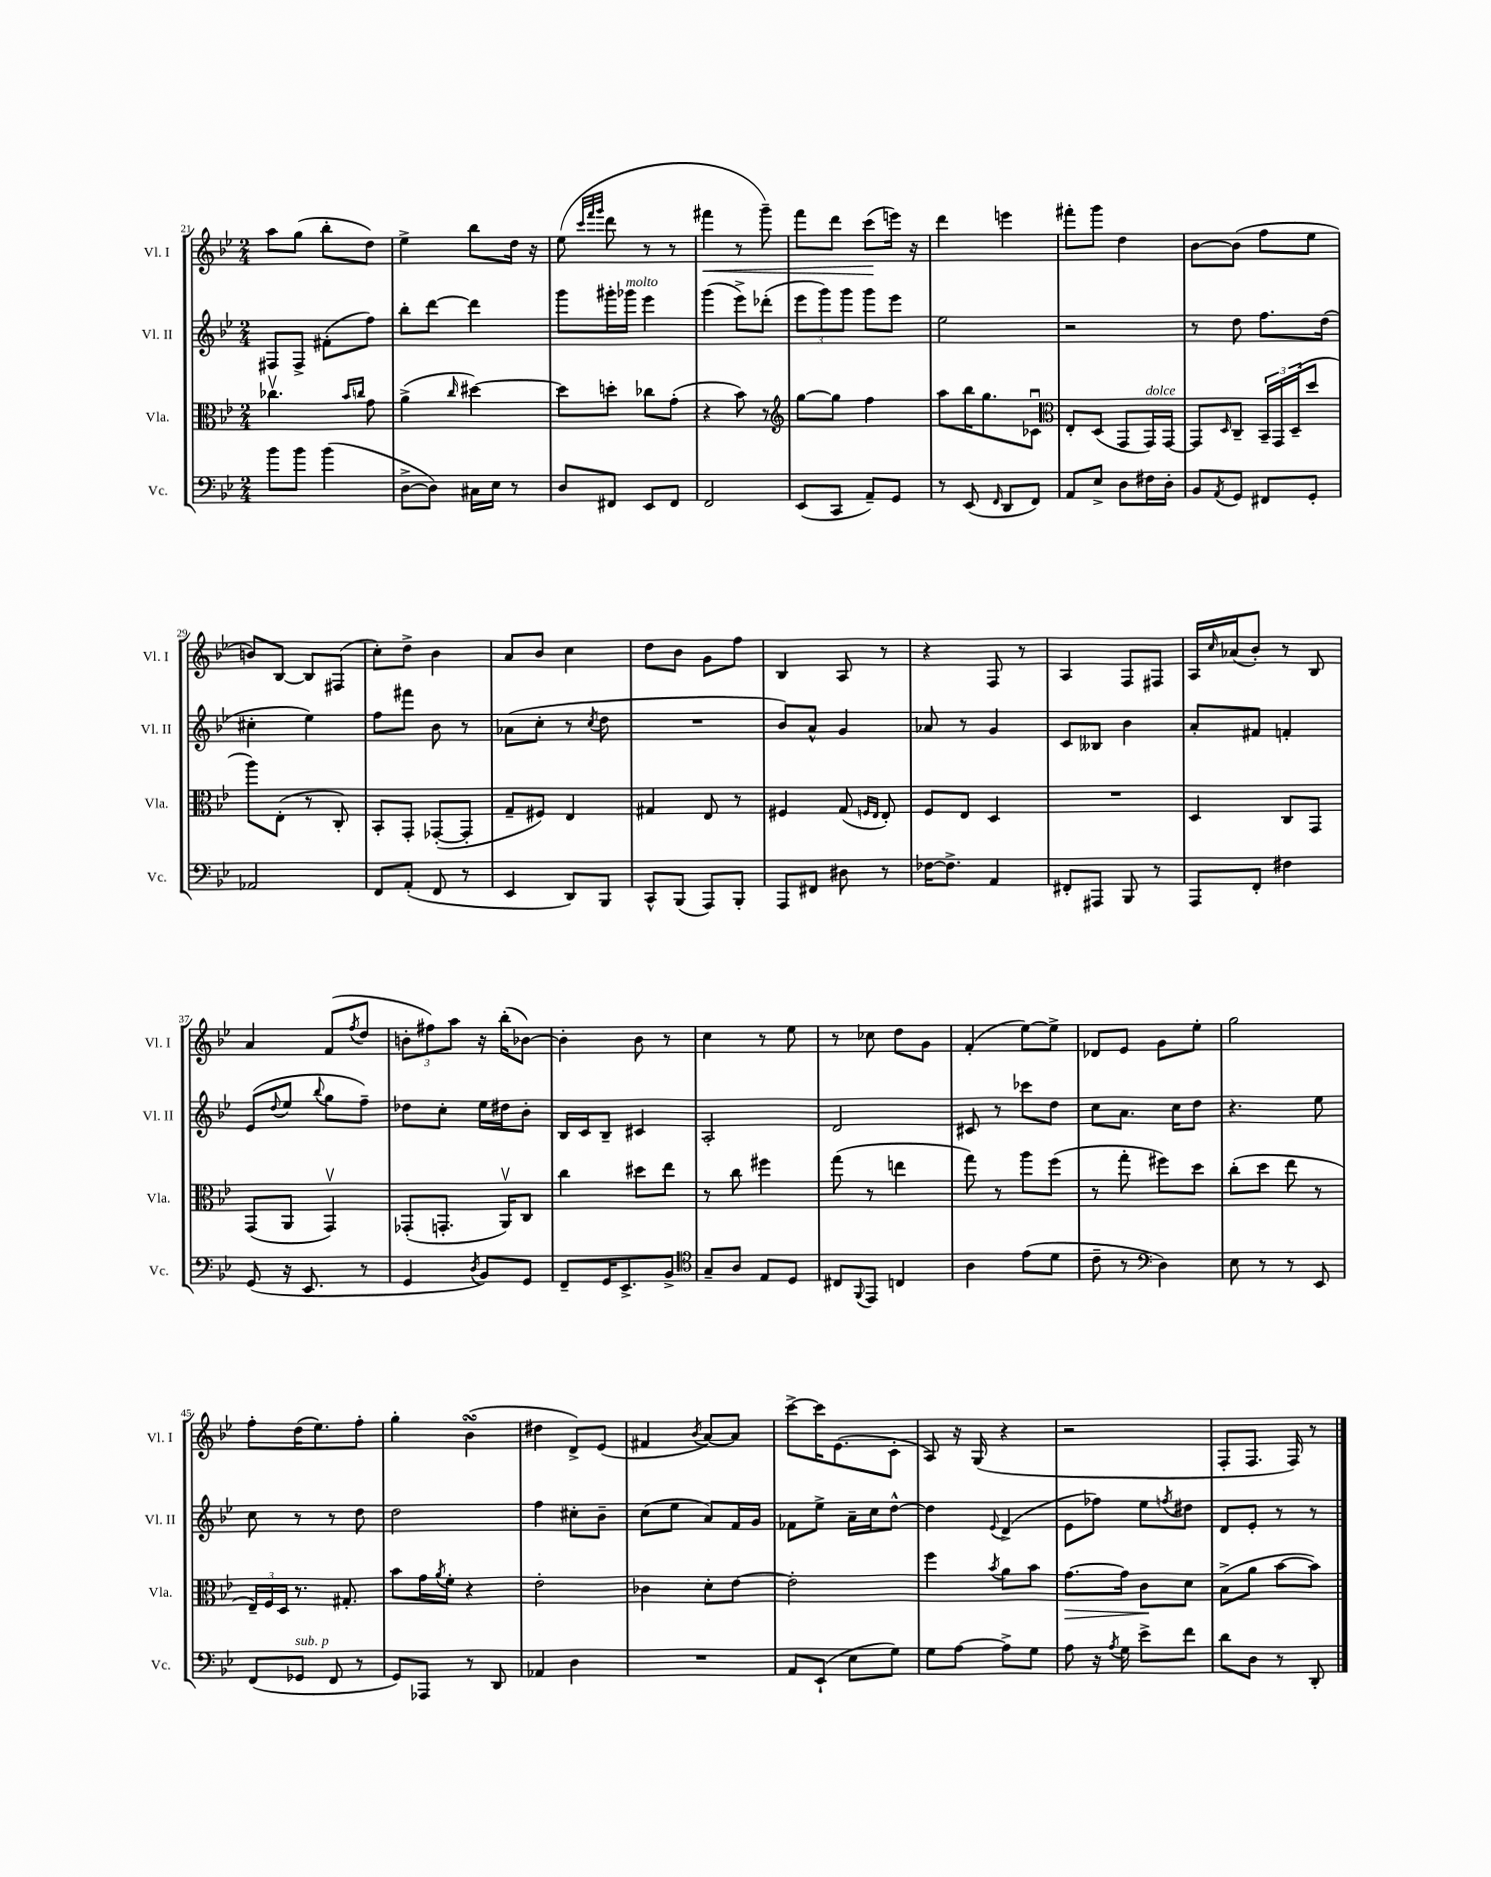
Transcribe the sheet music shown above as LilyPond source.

<<
\new StaffGroup <<
\new Staff = "s0" \with { instrumentName = "Vl. I" shortInstrumentName = "Vl. I" } {
    \clef treble \key bes \major \numericTimeSignature \time 2/4
    a''8 g''8( bes''8-. d''8) |
    ees''4-> bes''8 d''16 r16 |
    ees''8( \grace { c'''32 f'''32 g'''32 } d'''8 r8 r8 |
    fis'''4\< r8 g'''8--) |
    f'''8 d'''8 c'''8\!( e'''16) r16 |
    d'''4 e'''4 |
    fis'''8-. g'''8 d''4 |
    bes'8~ bes'8( f''8 ees''8 |
    b'8) bes8~ bes8 fis8( |
    c''8-.) d''8-> bes'4 |
    a'8 bes'8 c''4 |
    d''8 bes'8 g'8 f''8 |
    bes4 a8 r8 |
    r4 f8 r8 |
    a4 f8 fis8 |
    a16 \grace { c''16 } aes'16( bes'8-.) r8 bes8 |
    a'4 f'8( \acciaccatura { f''8 } d''8 |
    \tuplet 3/2 { b'8-. fis''8) a''8 } r16 bes''16-.( bes'8~) |
    bes'4-. bes'8 r8 |
    c''4 r8 ees''8 |
    r8 ces''8 d''8 g'8 |
    f'4-.( ees''8~) ees''8-> |
    des'8 ees'8 g'8 ees''8-. |
    g''2 |
    f''8-. d''16( ees''8.) f''8-. |
    g''4-. bes'4\turn( |
    dis''4 d'8->) ees'8( |
    fis'4 \acciaccatura { bes'8 } a'8~) a'8 |
    c'''8~-> c'''16 ees'8.( c'8-. |
    a8) r16 g16( r4 |
    r2 |
    f8-. f8. f16) r8 \bar "|." |
}
\new Staff = "s1" \with { instrumentName = "Vl. II" shortInstrumentName = "Vl. II" } {
    \clef treble \key bes \major \numericTimeSignature \time 2/4
    fis8 fis8-> fis'8-.( f''8) |
    bes''8-. d'''8~ d'''4 |
    g'''8 gis'''16-. ges'''16^\markup { \italic "molto" } ees'''4 |
    g'''4( ees'''8->) des'''8-.( |
    \tuplet 3/2 { ees'''8 g'''8) g'''8 } g'''8 ees'''8 |
    ees''2 |
    r2 |
    r8 d''8 f''8. d''16( |
    cis''4-. ees''4) |
    f''8 fis'''8 bes'8 r8 |
    aes'8( c''8-. r8 \acciaccatura { c''8 } d''8 |
    R2 |
    bes'8) a'8-^ g'4 |
    aes'8 r8 g'4 |
    c'8 beses8 bes'4 |
    a'8-. fis'8 f'4-. |
    ees'8( \appoggiatura { d''8 } ees''8 \appoggiatura { bes''8 } g''8 f''8--) |
    des''8 c''8-. ees''16 dis''16 bes'8-. |
    bes16 c'16 bes8-- cis'4 |
    a2-. |
    d'2 |
    cis'8 r8 ces'''8 d''8 |
    c''8 a'8. c''16 d''8 |
    r4. ees''8 |
    c''8 r8 r8 d''8 |
    d''2 |
    f''4 cis''8-. bes'8-- |
    c''8( ees''8 a'8) f'16 g'16 |
    fes'8 ees''8-> a'16-- c''16 d''8~-^ |
    d''4 \appoggiatura { ees'8 } d'4->( |
    ees'8 fes''8) ees''8 \acciaccatura { f''8 } dis''8 |
    d'8 ees'8-. r8 r8 \bar "|." |
}
\new Staff = "s2" \with { instrumentName = "Vla." shortInstrumentName = "Vla." } {
    \clef alto \key bes \major \numericTimeSignature \time 2/4
    ces''4.\upbow \grace { bes'16 c''16 } g'8 |
    a'4->( \grace { c''16 } dis''4~) |
    dis''8 d''8-. ces''8 g'8-.( |
    r4 bes'8) r8 |
    \clef treble g''8~ g''8 f''4 |
    a''8 bes''16 g''8. ces'8\downbow |
    \clef alto ees8-. d8( g,8 g,16^\markup { \italic "dolce" }) g,16~ |
    g,8 \grace { d16 } c8-- \tuplet 3/2 { bes,16-- g,16 d16--( } d''8 |
    a''8) ees8-.( r8 c8-.) |
    bes,8-. g,8-. ges,8~-.( ges,8-. |
    g8-- fis8) ees4 |
    gis4 ees8 r8 |
    fis4 g8( \grace { f16 ees16 } ees8-.) |
    f8 ees8 d4 |
    R2 |
    d4 c8 g,8 |
    g,8( a,8 g,4\upbow) |
    ges,8-.( g,8.-. a,16\upbow) c8 |
    c''4 dis''8 ees''8 |
    r8 c''8 fis''4 |
    g''8( r8 e''4 |
    g''8) r8 a''8 f''8( |
    r8 g''8-. fis''8) d''8 |
    c''8-.( d''8 ees''8 r8 |
    \tuplet 3/2 { ees16--) f16 d16 } r8. gis8.-. |
    bes'8 g'16 \acciaccatura { a'8 } f'16-. r4 |
    ees'2-. |
    ces'4 d'8-. ees'8~ |
    ees'2-. |
    f''4 \acciaccatura { bes'8 } a'8 bes'8 |
    g'8.~\> g'16 c'8\! d'8 |
    bes8->( a'8 bes'8~ bes'8) \bar "|." |
}
\new Staff = "s3" \with { instrumentName = "Vc." shortInstrumentName = "Vc." } {
    \clef bass \key bes \major \numericTimeSignature \time 2/4
    bes'8 bes'8 bes'4( |
    d8~-> d8) cis16 ees16 r8 |
    d8 fis,8 ees,8 fis,8 |
    f,2 |
    ees,8( c,8 a,8--) g,8 |
    r8 ees,8( \grace { f,16 } d,8 f,8) |
    a,8 ees8-> d8 fis16 d16-. |
    bes,8 \acciaccatura { a,8 } g,8 fis,8 g,8-. |
    aes,2 |
    f,8 a,8-.( f,8 r8 |
    ees,4 d,8) bes,,8 |
    c,8-^ bes,,8( a,,8) bes,,8-. |
    a,,8 fis,8 dis8 r8 |
    fes16~ fes8.-> a,4 |
    fis,8-. ais,,8 bes,,8 r8 |
    a,,8 f,8-. fis4 |
    g,8( r16 ees,8. r8 |
    g,4 \acciaccatura { d8 } bes,8) g,8 |
    f,8-- g,16 ees,8.-> bes,8-> |
    \clef tenor g8-- a8 ees8 d8 |
    cis8 \appoggiatura { f,8 } ees,8 c4 |
    a4 ees'8( d'8 |
    c'8-- r8 \clef bass d4) |
    ees8 r8 r8 ees,8 |
    f,8( ges,8^\markup { \italic "sub. p" } f,8 r8 |
    g,8) aes,,8 r8 d,8 |
    aes,4 d4 |
    R2 |
    a,8 ees,8-!( ees8 g8) |
    g8 a8~ a8-> g8 |
    a8 r16 \acciaccatura { a8 } g16 ees'8-> f'8 |
    d'8 d8 r8 d,8-. \bar "|." |
}
>>
>>
\layout { \context { \Score currentBarNumber = #21 } }
